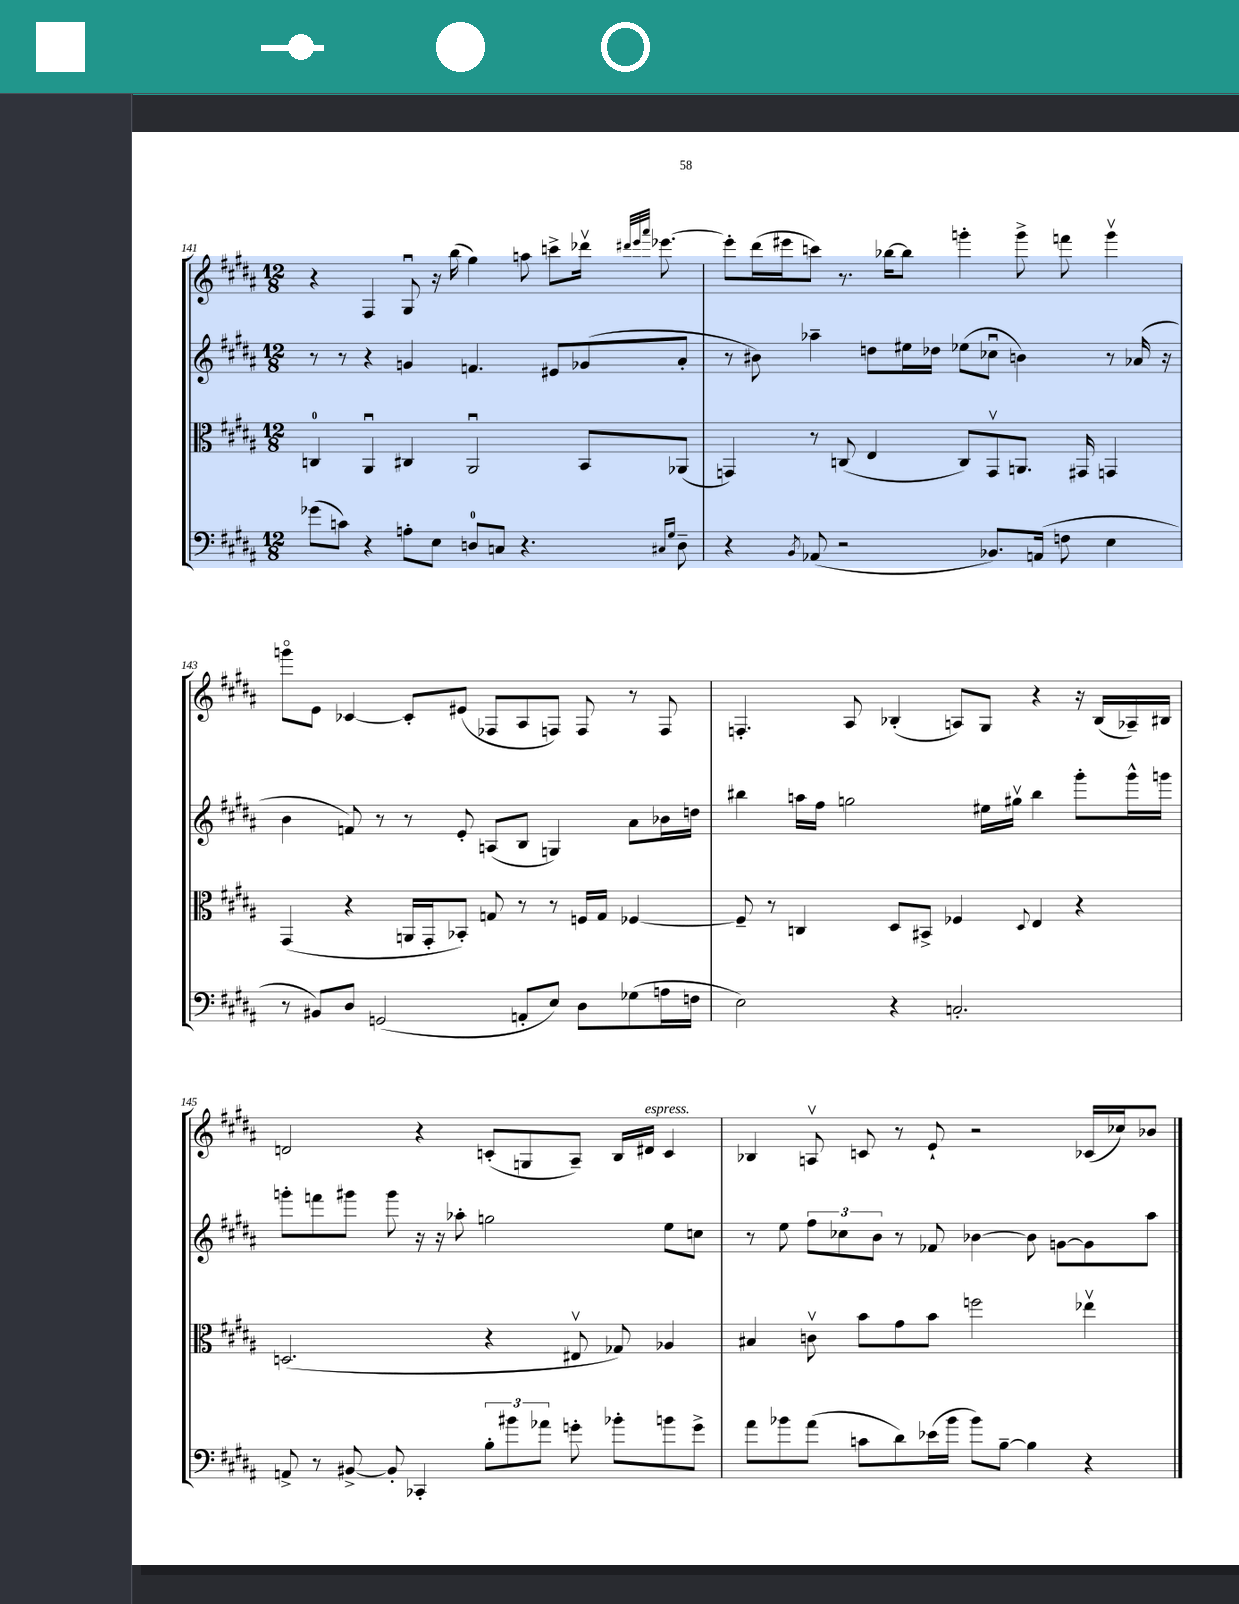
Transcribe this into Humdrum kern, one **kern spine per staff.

**kern	**kern	**kern	**kern
*part4	*part3	*part2	*part1
*staff4	*staff3	*staff2	*staff1
*clefF4	*clefC3	*clefG2	*clefG2
*k[f#c#g#d#a#]	*k[f#c#g#d#a#]	*k[f#c#g#d#a#]	*k[f#c#g#d#a#]
*M12/8	*M12/8	*M12/8	*M12/8
=141	=141	=141	=141
(8g-X\L	4Cn/	8r	4r
8cn\J)	.	8r	.
4r	4AA#u/	4r	4F#/
8An'\L	4C#X/	4gn/	8G#u/
8E\J	.	.	16r
.	.	.	(16bb\
8Dn/L	2AA#u/	4.fn/	4gg#\)
8Cn/J	.	.	.
4.r	.	.	8aan\
.	.	8e#X/L	8cccn^\L
.	8BB/L	(8g-X/	16ddd-Xv\Jk
.	.	.	32qqddd#X/LLL
.	.	.	32qqeee/
.	.	.	32qqaaa#/JJJ
.	.	.	[8.eee-X\
16qqC#X/LL	.	.	.
16qqG#/JJ	.	.	.
8D~\	(8AA-X/J	8a#'/J	.
=142	=142	=142	=142
4r	4GGn/)	8r	8eee-'\L]
.	.	8b#X\)	(16ddd#\L
.	.	.	16eee#X\J
8qBB/	.	.	.
(8AA-X/	8r	4aa-X~\	8cccn\J)
2r	(8Cn/	.	8.r
.	4E/	8ddn\L	.
.	.	.	[16bb-X\KL
.	.	16ee#X\L	8bb-\J]
.	.	16dd-X\JJ	.
.	8C/L)	(8ee-X\L	4gggn'\
8.BB-X/L)	8GGv/	8cc-Xu\J	.
.	8.AAn/J	4bn\)	8ggg^\
(16AAn/Jk	.	.	.
8Fn\	.	.	8fffn\
.	16GG#X/	.	.
4E\	4GGn/	8r	4gggv\
.	.	(16a-X/	.
.	.	16r	.
!!LO:LB:g=z
=143	=143	=143	=143
8r	(4GG#/	4b\	8gggn\L
8BB#X/L)	.	.	8e\J
8D#/J	4r	8fn/)	[4c-X/
(2GGn/	.	8r	.
.	16AAn/LL	8r	8c-'/L]
.	16GG#'/J	.	.
.	8BB-X'/J)	8e'/	(8e#X/J
.	8Gn/	(8An/L	8F-X/L
8AAn'/L	8r	8B/J	8A#/
8E/J)	8r	4Gn/)	8Fn/J)
8D#\L	16Fn/LL	.	8F/
.	16G/JJ	.	.
(8G-X\	[4F-X/	8a#\L	8r
16An\L	.	16b-X\L	8F/
16Fn\JJ	.	16ddn\JJ	.
=144	=144	=144	=144
2E\)	8F-~/]	4bb#X\	4.Fn'/
.	8r	.	.
.	4Cn/	16aan\LL	.
.	.	16ff#\JJ	.
.	.	2ggn\	8A#/
4r	8D#/L	.	(4B-X'/
.	8BB#X^/J	.	.
2.Cn'/	4F-X/	.	8An/L)
.	.	16ee#X\LL	8G#/J
.	.	16gg#Xv\JJ	.
.	8qqD#/	.	.
.	4E/	4bb#\	4r
.	4r	8ggg#'\L	16r
.	.	.	(16B-/LL
.	.	16ggg#^^\L	16A-X~/)
.	.	16gggn\JJ	16B#X/JJ
!!LO:LB:g=z
=145	=145	=145	=145
8AAn^/	(2.Dn/	8gggn'\L	2dn/
8r	.	8fffn\	.
[8BB#X^/	.	8ggg#X\J	.
8BB#'/]	.	8ggg#\	.
4CC-X'/	.	16r	4r
.	.	16r	.
.	.	8aa-X'\	.
12B'\L	4r	2ggn\	(8cn'/L
12b#X\	.	.	.
.	.	.	8Gn/
12a-X\J	.	.	.
8gn'\	8E#Xv/	.	8A#~/J)
8b-X'\L	8G-X/)	.	16B/LL
!	!	!	!LO:TX:a:i:t=espress.
.	.	.	16d#X/JJ
8bn\	4A-X/	8ee\L	4c/
8g^\J	.	8ccn\J	.
=146	=146	=146	=146
8a#\L	4B#X/	8r	4B-X/
8b-X\	.	8ee\	.
(8a#\J	8cnv\	12ff#\L	8Anv/
.	.	12cc-X\	.
8cn\L	8b\L	.	8cn/
.	.	12b\J	.
8d#\)	8g#\	8r	8r
(16e-X\L	8b\J	8f-X/	8e`/
16b-\JJ	.	.	.
8b-\L)	2ffn\	[4b-X\	2r
[8B~\J	.	.	.
4B\]	.	8b-\]	.
.	.	[8gn\L	.
4r	4ee-Xv\	8g\]	(16c-X/LL
.	.	.	16cc-X/J)
.	.	8aa#\J	8b-X/J
==	==	==	==
*-	*-	*-	*-
